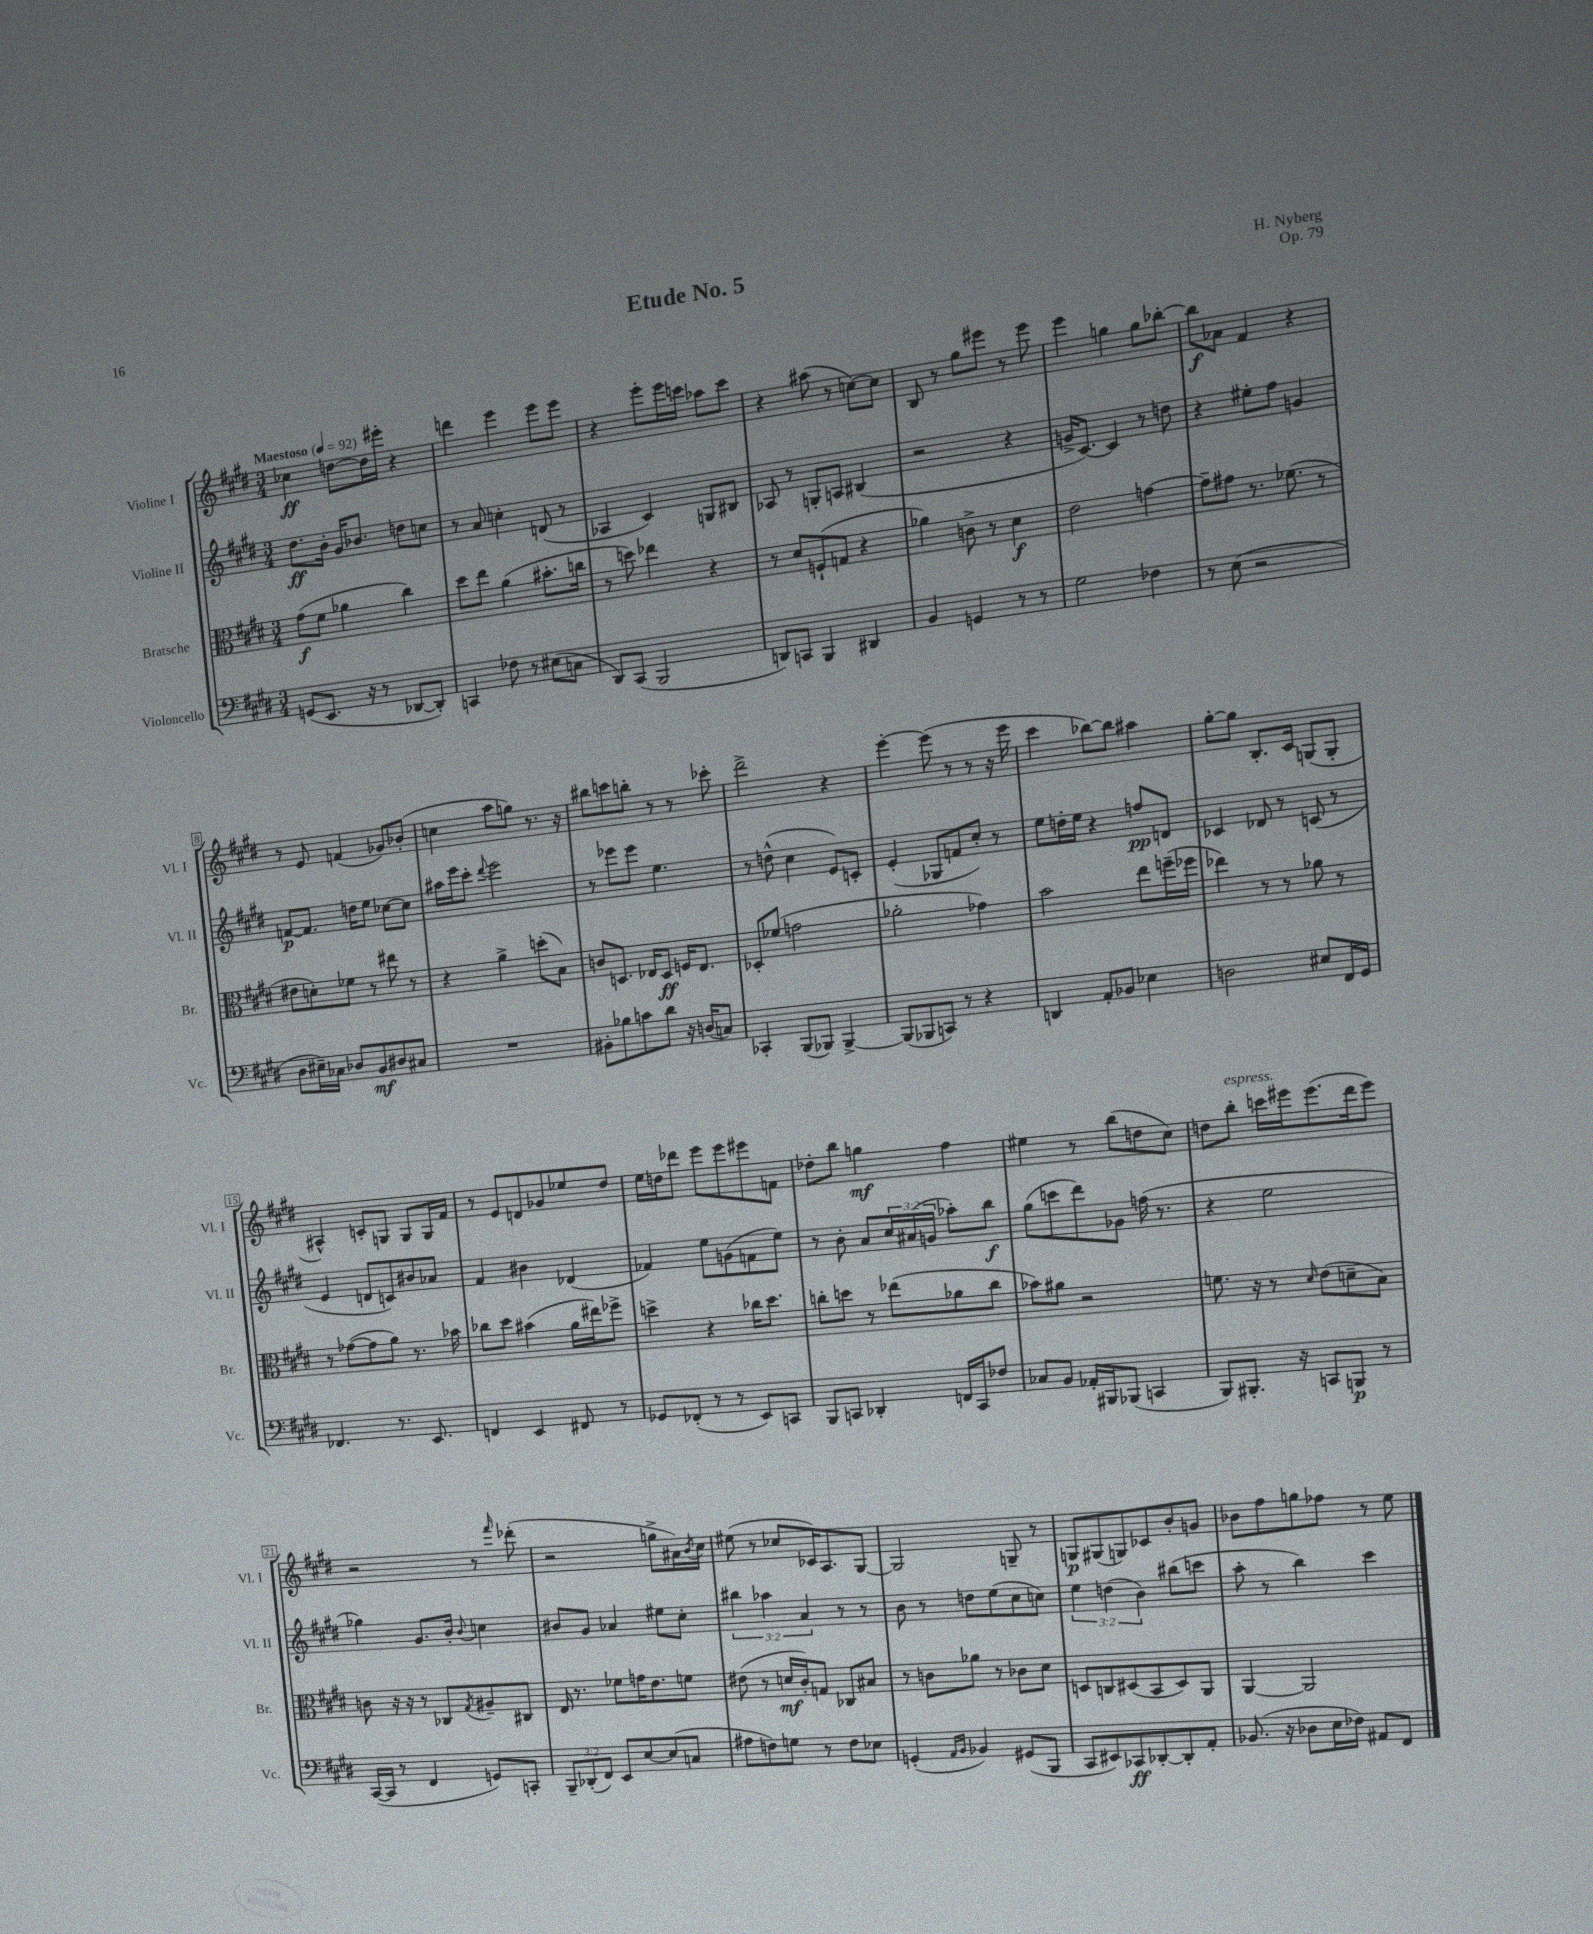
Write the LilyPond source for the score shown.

\header { title = "Etude No. 5" composer = "H. Nyberg" opus = "Op. 79" }
<<
\new StaffGroup <<
\new Staff = "s0" \with { instrumentName = "Violine I" shortInstrumentName = "Vl. I" } {
    \clef treble \key e \major \numericTimeSignature \time 3/4 \tempo "Maestoso" 4 = 92
    ces''4\ff d''8~ d''16 eis'''16-. r4 |
    d'''4 e'''4 e'''8 e'''8 |
    r4 e'''8-. e'''16 c'''16 aes''8 c'''8 |
    r4 ais''8( r8 c''8~) c''8 |
    b8 r8 gis''8 eis'''8 r8 eis'''8 |
    e'''4 g''4 g''8 bes''8~-. |
    bes''8\f aes'8 fis'4 r4 |
    r8 e'8 f'4( ges'8) bes'8-.( |
    c''4 a''8 g''8) r8. r16 |
    bis''8 c'''8 b''8-. r8 r8 ces'''8-. |
    dis'''2-> r4 |
    e'''4~-. e'''8( r8 r8 r16 e'''16 |
    cis'''4 bes''8~) bes''8 ais''4 |
    gis''8~-. gis''8 b8.-. cis'16 g8( g8-. |
    ais4-^) c'8-. g8 g8 g16 fis'16 |
    r8 e'8 d'8 ges'8 ees''8 dis''8 |
    e''16 d''16 des'''8 e'''8 e'''8 eis'''8 f'8 |
    des''8-. b''8 g''4\mf fis''4 |
    eis''4 r8 b''8( d''8 cis''8) |
    d''8 b''8-.^\markup { \italic "espress." } c'''16 eis'''16 eis'''8.( dis'''16 eis'''8) |
    r2 r8 \grace { fis'''16 } des'''8-.( |
    r2 g''8-> ais'16) \acciaccatura { b'8 } cis''16 |
    eis''8( r8 ces''8 ces'16) a8. gis8~ |
    gis2 g8-- r8 |
    g8\p gis8( g8) ces'8 b'8-. g'8 |
    bes'8 fis''8 g''8 fes''8 r8 e''8 \bar "|." |
}
\new Staff = "s1" \with { instrumentName = "Violine II" shortInstrumentName = "Vl. II" } {
    \clef treble \key e \major \numericTimeSignature \time 3/4 \override Staff.TupletNumber.text = #tuplet-number::calc-fraction-text
    dis''8.\ff b'16-. gis'16 bes'8. d''8 c''8 |
    r8 a'8 c''4-. d'8( r8 |
    aes4 cis'4) g8 bis8 |
    aes8 r8 g8-. a8 bis4( |
    r2 r4 |
    g'16-> cis'8.~) cis'4 r8 d''8 |
    r4 eis''8-. fis''8 g'4 |
    f'8~\p f'8. d''16 e''8 ces''8~ ces''8 |
    ais''16 e'''16 cis'''8-. \appoggiatura { dis'''8 } e'''2 |
    r8 ees'''8 ees'''8 e''4. |
    r8 d''8-^( cis''4 e'8) c'8-. |
    e'4-.( ges8 f'8 cis''8-.) r8 |
    e''8 d''16-. e''16 r4 f''8\pp d'8 |
    ces'4 des'8 r8 c'8( r8 |
    e'4 d'8 c'8) bis'8 aes'8 |
    fis'4 bis'4 des'4( |
    fes'4) e''8 g'8( f'8 e''8) |
    r8 b'8-. a'8 \tuplet 3/2 { cis''16 ais'16( g'16 } aes''8-.) b''8\f |
    gis''8( c'''8 dis'''8) ges'8 f''16( r8. |
    r4 e''2 |
    ges''4) gis'8. b'16-. \appoggiatura { b'8 } c''4 |
    bis'8 gis'8 aes'4 eis''8 cis''8-. |
    \tuplet 3/2 { bis''4 aes''4 a'4 } r8 r8 |
    b'8 r8 d''8 e''8( cis''8 c''8) |
    \tuplet 3/2 { e''4 d''4( b'4) } bis''8( c'''8 |
    a''8-. r8 b''4) cis'''4 \bar "|." |
}
\new Staff = "s2" \with { instrumentName = "Bratsche" shortInstrumentName = "Br." } {
    \clef alto \key e \major \numericTimeSignature \time 3/4
    gis'8\f( fis'8 aes'4 cis''4) |
    dis''8 e''8 a'4( bis'8.-. c''16 |
    r8 d''8) ees''4 r4 |
    r8 dis'8 f8-!( g8 r4 |
    aes'4) c'8-> r8 dis'4\f |
    e'2 g'4~ |
    g'8-- gis'8 r8. fes'8.( r8 |
    eis'8 d'8-.) fes'8 r8 eis''8 r8 |
    r4 a'4-> d''8-.( b8) |
    c'8 d8. ees16 d8\ff f16 ees8. |
    des8-. fes'8( g'2 |
    aes'2-. ges'4) |
    b'2 e''8 f''16--( fes''16 |
    ees''4) r8 r8 aes'8 r8 |
    r8 ges'8~( ges'8 a'8) r8. bes'16 |
    ces''8 dis''8 bis'4( a'16 eis''16) fes''8-> |
    d''4-> r4 ces''16 d''8. |
    c''8-. d''8 r8 ees''8( aes'8 c''8 |
    bes'8) ais'8 r2 |
    f'8. r16 r8 \grace { dis'16 } e'8( d'8-- b8) |
    c'8 r16 r16 r8 ces8 \acciaccatura { gis8 } ais8-- cis8 |
    e16 r8. fes'8 g'16 e'8. f'8 |
    eis'8( r8 d'16\mf cis'16-.) g8 ces8 bis8 |
    r8 c'8 aes'8 r8 ces'8 dis'8 |
    d8 c8 dis8( b,8 dis8) a,8 |
    a,4~ a,2 \bar "|." |
}
\new Staff = "s3" \with { instrumentName = "Violoncello" shortInstrumentName = "Vc." } {
    \clef bass \key e \major \numericTimeSignature \time 3/4 \override Staff.TupletNumber.text = #tuplet-number::calc-fraction-text
    g,8( e,8. r16 r8 des,8~ des,8-.) |
    c,4 fes8 r8 eis8( c8 |
    dis,8) cis,8( b,,2 |
    d,8) c,8 b,,4 dis,4 |
    b,4 g,4 r8 r8 |
    gis2 fes4 |
    r8 e8( r2 |
    dis8 eis16--) ces16 des8 b,8\mf dis8 cis8 |
    R2. |
    bis,8-. bes8 c'8 dis'8 r16 d16( c8) |
    ces,4-. b,,8( bes,,8) bes,,4~-> |
    bes,,8( bes,,8 c,8) r8 r4 |
    d,4 a,8-. bes,8 ees4 |
    d2 eis8 fis,16 gis,16 |
    fes,4. r8. e,8. |
    f,4 e,4 fis,8 r8 |
    ges,8 fes,8-.( r8 r8 e,8) c,8 |
    b,,8 c,8 des,4-. f,16 c,16 fes8 |
    ces8 b,8 aes,16-. bis,,16 bes,,8( c,4 |
    b,,8) bis,,8.-. r16 c,8 b,,8\p r8 |
    cis,16~( cis,16 r8 fis,4 g,8) c,8-. |
    \tuplet 3/2 { b,,8-- des,8-.( fis,8) } e,8 e8~ e8( c8 |
    ais8 f8) g8 r8 f8 ees8 |
    g,4-.( \grace { a,16 b,16 } bes,4) gis,8( b,,8 |
    cis,8 eis,8) ces,8\ff des,8~-. des,8-. a,8-. |
    bes,8.( r16 des8 e16 fes16) ais,8 fis,8 \bar "|." |
}
>>
>>
\layout { \context { \Score \override BarNumber.stencil = #(make-stencil-boxer 0.1 0.3 ly:text-interface::print) } }
